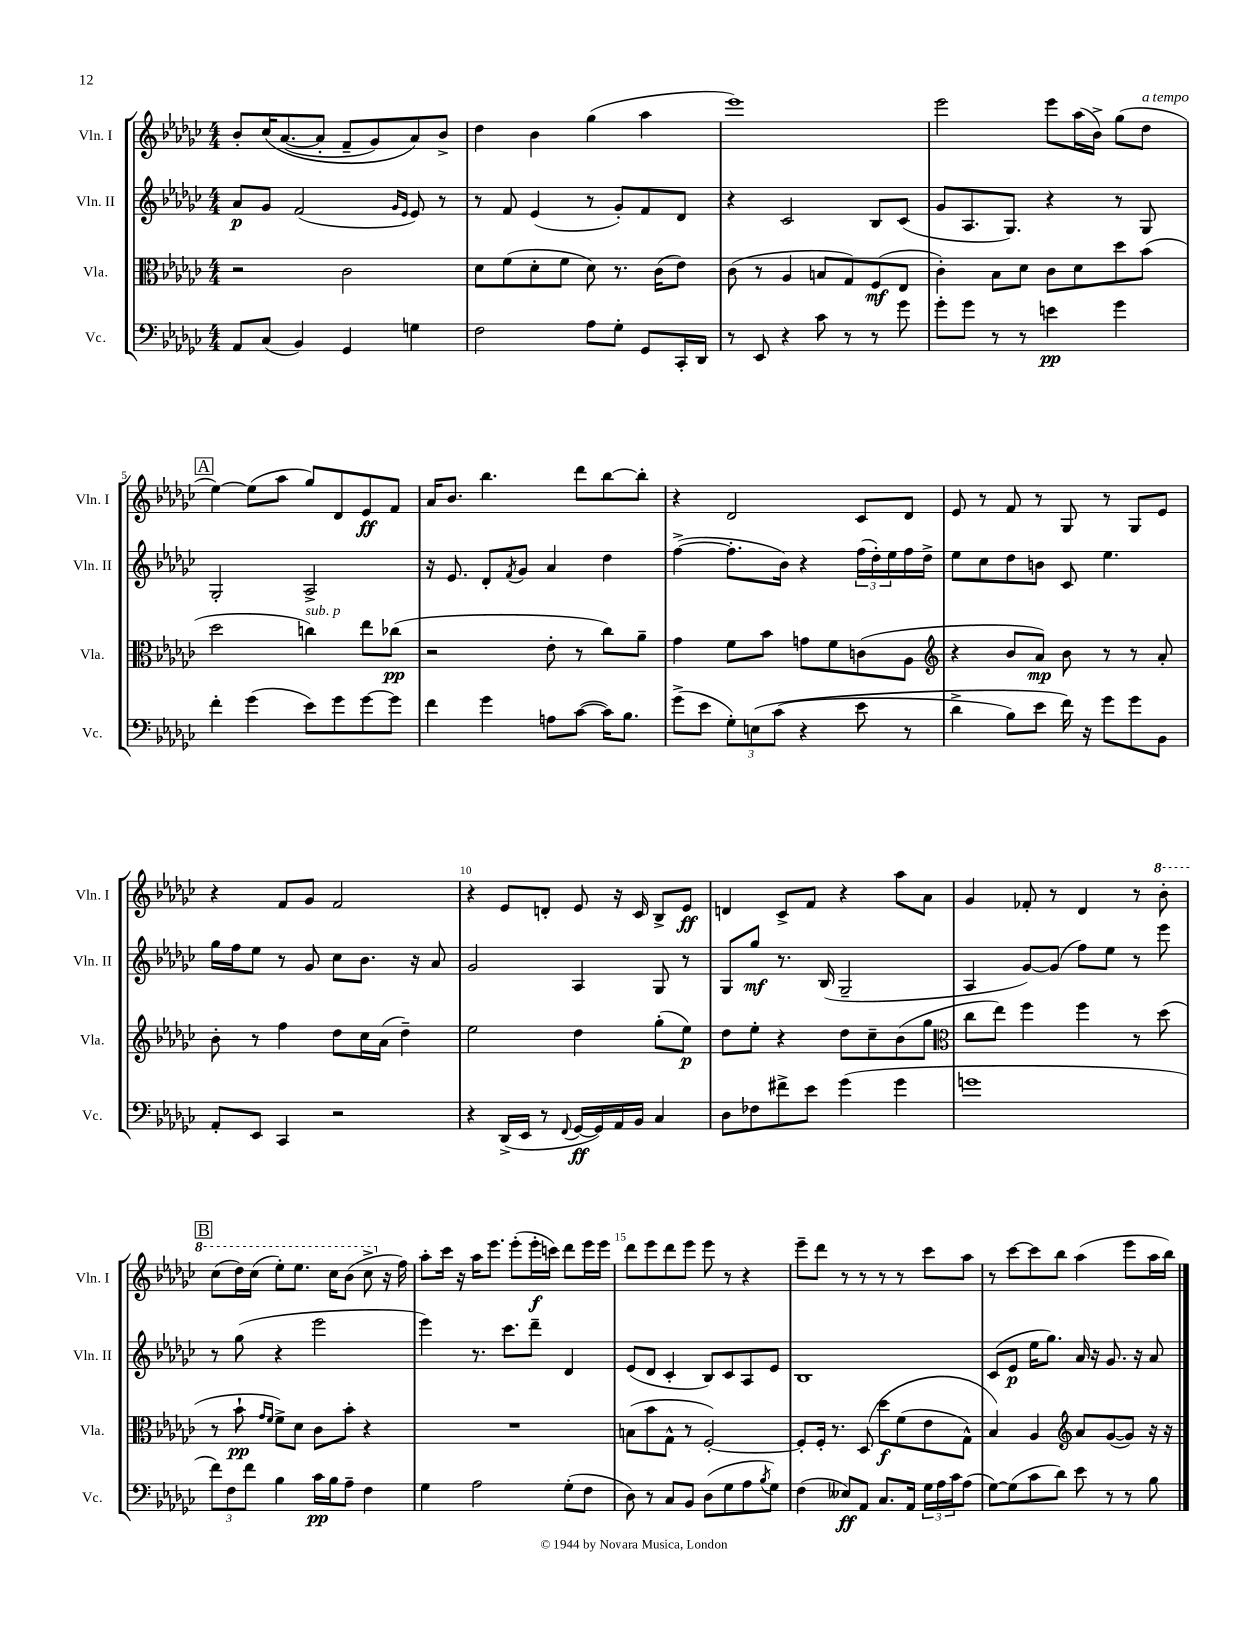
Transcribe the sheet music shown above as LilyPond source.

<<
\new StaffGroup <<
\new Staff = "s0" \with { instrumentName = "Vln. I" shortInstrumentName = "Vln. I" } {
    \clef treble \key ges \major \numericTimeSignature \time 4/4
    bes'8-. ces''16\( aes'8.~( aes'8-. f'8-- ges'8) aes'8\) bes'8-> |
    des''4 bes'4 ges''4( aes''4 |
    ees'''1) |
    ees'''2 ees'''8 aes''16( bes'16->) ges''8( des''8^\markup { \italic "a tempo" } |
    \mark \markup { \box "A" } ees''4~) ees''8( aes''8 ges''8) des'8 ees'8\ff f'8 |
    aes'16 bes'8. bes''4. des'''8 bes''8~ bes''8-. |
    r4 des'2 ces'8 des'8 |
    ees'8 r8 f'8 r8 ges8 r8 ges8 ees'8 |
    r4 f'8 ges'8 f'2 |
    r4 ees'8 d'8-. ees'8 r16 ces'16 bes8-> ees'8\ff |
    d'4 ces'8-> f'8 r4 aes''8 aes'8 |
    ges'4 fes'8-. r8 des'4 r8 \ottava #1 bes''8-. |
    \mark \markup { \box "B" } ces'''8( des'''16) ces'''16( ees'''8-.) ees'''8. ces'''16 bes''8( ces'''8-> \ottava #0 r16 f''16) |
    aes''8-. ces'''16 r16 aes''16 ees'''8. ees'''8-.( ees'''16-.\f c'''16) des'''8 ees'''16 ees'''16 |
    des'''8 ees'''8 des'''8 ees'''8 ees'''8 r8 r4 |
    ees'''8-- des'''8 r8 r8 r8 r8 ces'''8 aes''8 |
    r8 ces'''8~ ces'''8 bes''8 aes''4( ees'''8 aes''16 bes''16) \bar "|." |
}
\new Staff = "s1" \with { instrumentName = "Vln. II" shortInstrumentName = "Vln. II" } {
    \clef treble \key ges \major \numericTimeSignature \time 4/4
    aes'8\p ges'8 f'2( \grace { ges'16 ees'16 } ees'8) r8 |
    r8 f'8 ees'4( r8 ges'8-.) f'8 des'8 |
    r4 ces'2 bes8 ces'8( |
    ges'8 aes8. ges8.) r4 r8 ges8 |
    \mark \markup { \box "A" } ges2-. aes2-> |
    r16 ees'8. des'8-. \acciaccatura { f'8 } ges'8 aes'4 des''4 |
    f''4~->( f''8.-. bes'16) r4 \tuplet 3/2 { f''16( des''16-.) ees''16 } f''16 des''16-> |
    ees''8 ces''8 des''8 b'8 ces'8 ees''4. |
    ges''16 f''16 ees''8 r8 ges'8 ces''8 bes'8. r16 aes'8 |
    ges'2 aes4 ges8 r8 |
    ges8 ges''8\mf r8. bes16( ges2-- |
    aes4 ges'8~) ges'8( f''8) ees''8 r8 ees'''8 |
    \mark \markup { \box "B" } r8 ges''8( r4 ees'''2 |
    ees'''4) r8. ces'''8. des'''8-- des'4 |
    ees'8( des'8 ces'4-. bes8) ces'8 aes8 ees'8 |
    bes1 |
    ces'8( ees'8\p ees''16 ges''8.) aes'16 r16 ges'8. r16 aes'8 \bar "|." |
}
\new Staff = "s2" \with { instrumentName = "Vla." shortInstrumentName = "Vla." } {
    \clef alto \key ges \major \numericTimeSignature \time 4/4
    r2 ces'2 |
    des'8 f'8( des'8-. f'8 des'8) r8. ces'16( ees'8) |
    ces'8( r8 aes4 b8 ges8) f8\mf( ees8 |
    ces'4-.) bes8 des'8 ces'8 des'8 des''8 bes'8( |
    \mark \markup { \box "A" } des''2 c''4^\markup { \italic "sub. p" }) ees''8 ces''8\pp( |
    r2 ees'8-. r8 ces''8) aes'8-- |
    ges'4 f'8 bes'8 g'8 f'8 c'8( aes8 |
    \clef treble r4 bes'8 aes'8\mp) bes'8 r8 r8 aes'8-. |
    bes'8-. r8 f''4 des''8 ces''16 aes'16( des''4--) |
    ees''2 des''4 ges''8-.( ees''8\p) |
    des''8 ees''8-. r4 des''8 ces''8-- bes'8( ges''8 |
    \clef alto ces''8 ees''8) f''4 f''4 r8 des''8( |
    \mark \markup { \box "B" } r8 bes'8-!\pp \grace { ges'16 f'16 } f'8->) des'8 ces'8 bes'8-. r4 |
    R1 |
    b8( bes'8 ges8-^ r8 f2~-.) |
    f8-. f16-. r8. des8\( des''8\f f'8( ees'8 ges8-^) |
    bes4\) aes4 \clef treble aes'8 ges'8~( ges'8) r16 r16 \bar "|." |
}
\new Staff = "s3" \with { instrumentName = "Vc." shortInstrumentName = "Vc." } {
    \clef bass \key ges \major \numericTimeSignature \time 4/4
    aes,8 ces8( bes,4) ges,4 g4 |
    f2 aes8 ges8-. ges,8 ces,16-. des,16 |
    r8 ees,8 r4 ces'8 r8 r8 ges'8 |
    ges'8-. ges'8 r8 r8 e'4\pp ges'4 |
    \mark \markup { \box "A" } f'4-. ges'4( ees'8) ges'8 ges'8~ ges'8 |
    f'4 ges'4 a8 ces'8~( ces'16) bes8. |
    ges'8->( ees'8 \tuplet 3/2 { ges8-.) e8\( ces'8( } r4 ees'8 r8 |
    des'4-> bes8) ees'8 f'16\) r16 ges'8 ges'8 bes,8 |
    aes,8-. ees,8 ces,4 r2 |
    r4 des,16->( ees,16 r8 \appoggiatura { f,8 } ges,16~\ff ges,16) aes,16 bes,16 ces4 |
    des8 fes8 fis'8-> ees'8 ges'4( ges'4 |
    g'1 |
    \mark \markup { \box "B" } \tuplet 3/2 { f'8) f8 f'8 } bes4 ces'16\pp bes16 aes8-- f4 |
    ges4 aes2 ges8-.( f8 |
    des8) r8 ces8 bes,8 des8( ges8 aes8 \acciaccatura { bes8 } ges8) |
    f4( eeses8\ff) aes,8 ces8. aes,16 \tuplet 3/2 { ges16 aes16 ces'16 } aes8( |
    ges8~) ges8( ces'8 des'8) ees'8 r8 r8 bes8 \bar "|." |
}
>>
>>
\layout { \context { \Score \override BarNumber.break-visibility = ##(#f #t #t) barNumberVisibility = #(every-nth-bar-number-visible 5) } }
